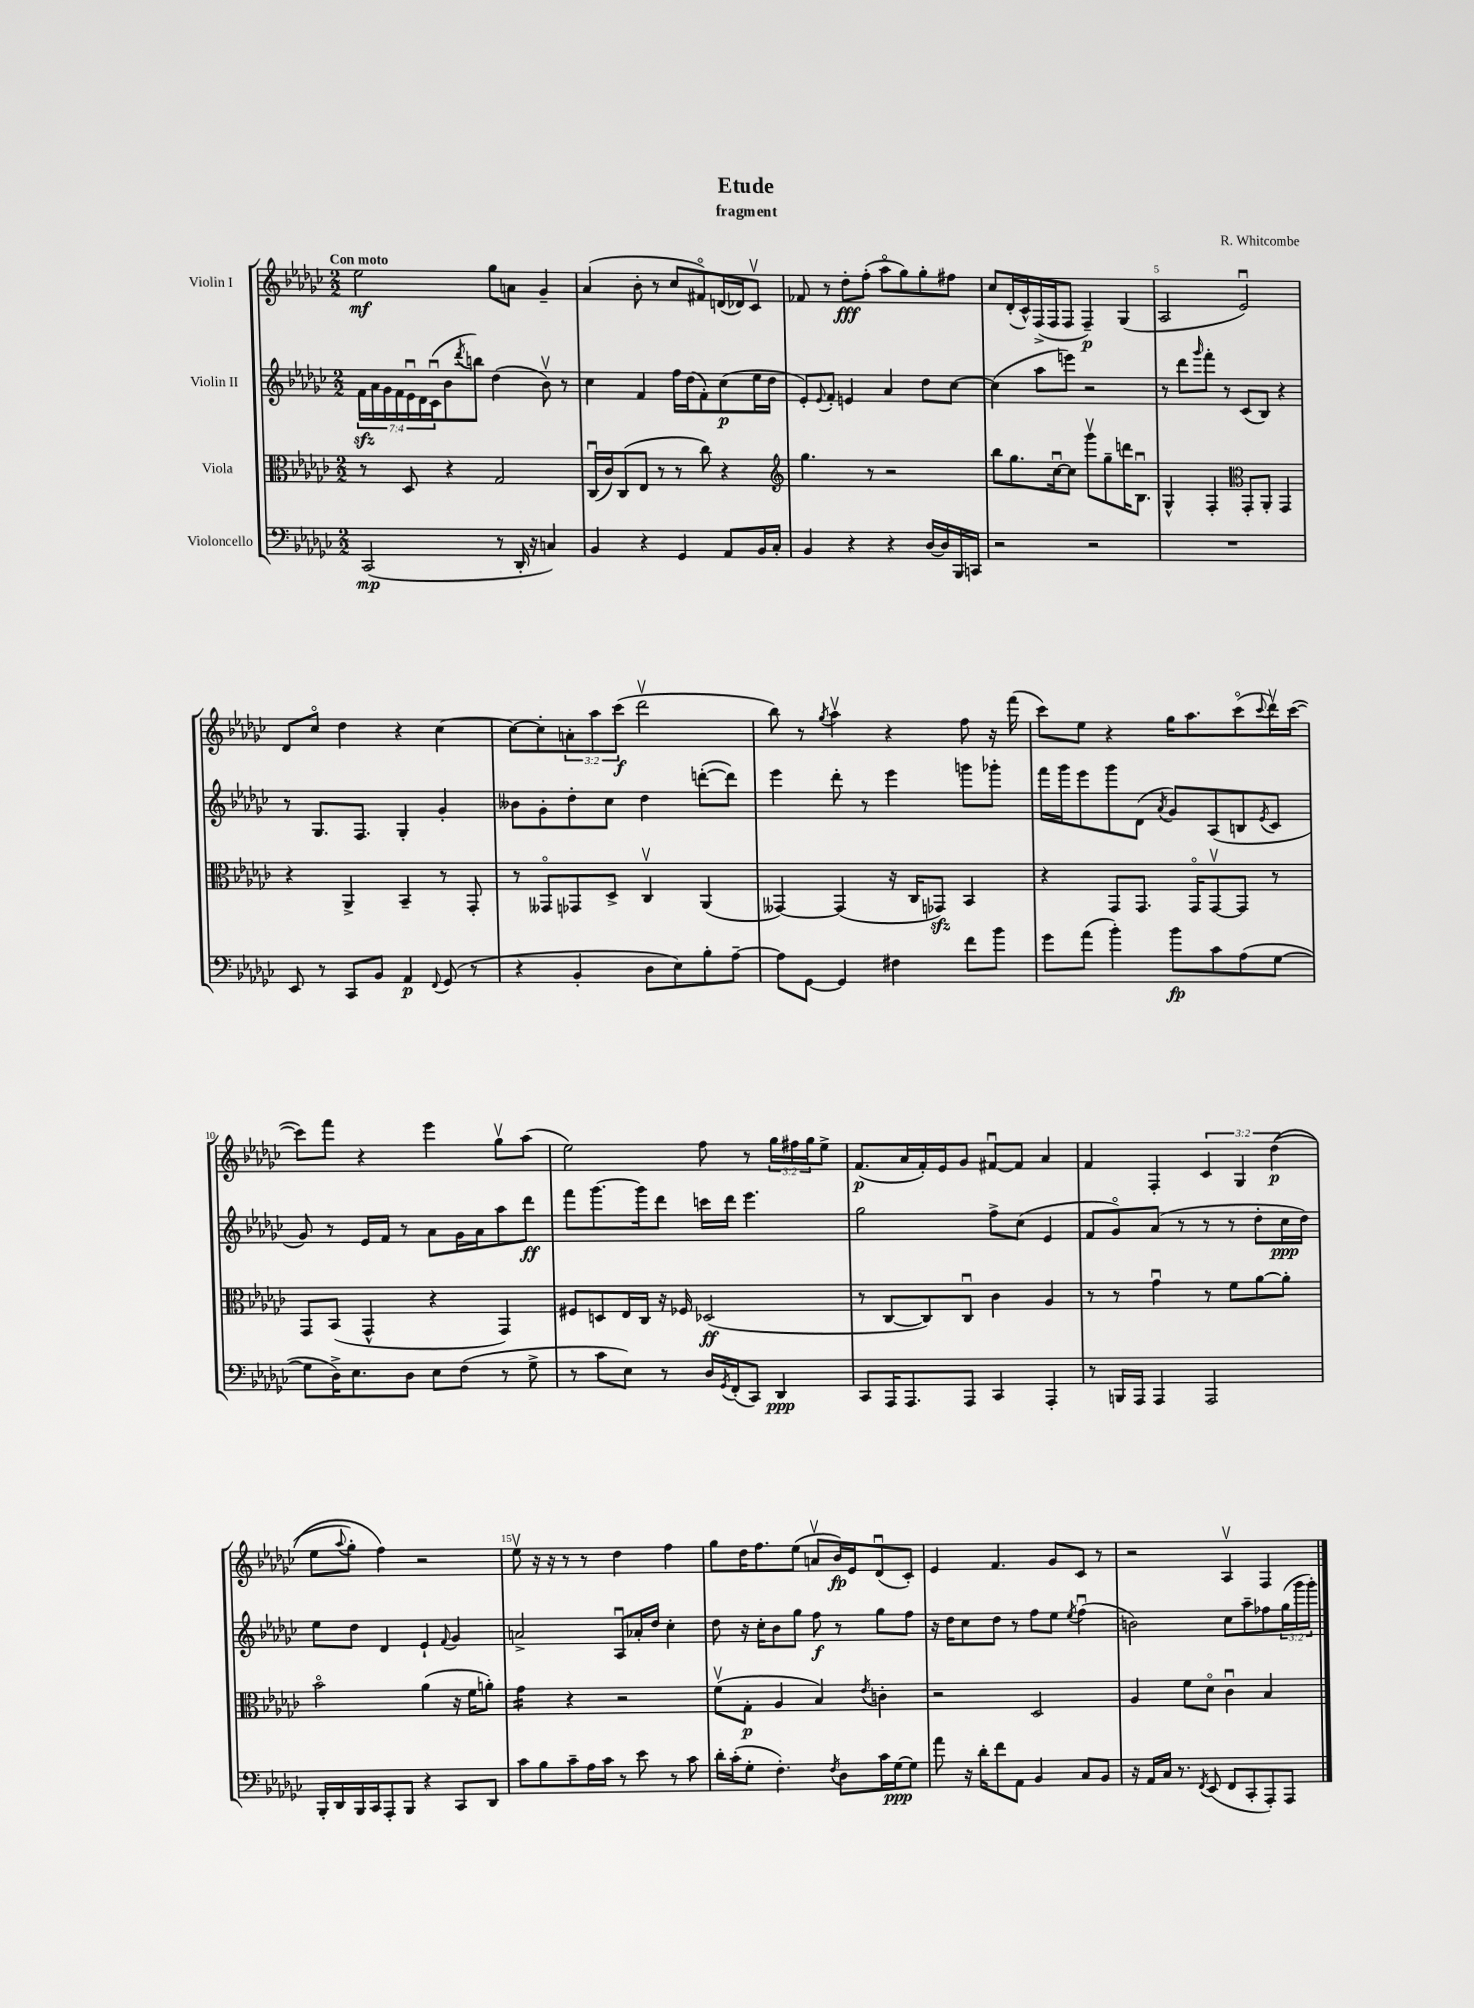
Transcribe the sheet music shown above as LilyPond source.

\header { title = "Etude" composer = "R. Whitcombe" subtitle = "fragment" }
<<
\new StaffGroup <<
\new Staff = "s0" \with { instrumentName = "Violin I" } {
    \clef treble \key ges \major \numericTimeSignature \time 2/2 \override Staff.TupletNumber.text = #tuplet-number::calc-fraction-text \tempo "Con moto"
    ees''2\mf ges''8 a'8 ges'4-- |
    aes'4( bes'8-. r8 ces''8 fis'8\flageolet) d'16( des'16) ces'8\upbow |
    fes'8 r8 des''8-.\fff f''8-.( aes''8\flageolet ges''8) ges''8-. fis''8 |
    ces''8 des'16-.( ces'16-^) f16->( f16 f8 f4--\p) ges4( |
    aes2 ees'2\downbow) |
    des'8 ces''8\flageolet des''4 r4 ces''4~ |
    ces''8~ ces''8-. \tuplet 3/2 { a'8-. aes''8 ces'''8\f( } des'''2\upbow |
    bes''8) r8 \acciaccatura { ges''8 } aes''4\upbow r4 f''8 r16 f'''16( |
    ces'''8) ees''8 r4 ges''16 aes''8. ces'''8\flageolet( \appoggiatura { ces'''8 } des'''16\upbow) ces'''16~( |
    ces'''8) f'''8 r4 ees'''4 ges''8\upbow aes''8( |
    ees''2) f''8 r8 \tuplet 3/2 { ges''16 fis''16 ges''16 } ees''8-> |
    f'8.\p( aes'16 f'16-.) ees'16 ges'8 fis'8~\downbow fis'8 aes'4 |
    f'4 f4-. \tuplet 3/2 { ces'4 ges4 des''4\p(\( } |
    ees''8 \appoggiatura { aes''8 } ges''8-.) f''4\) r2 |
    ees''8\upbow r16 r16 r8 r8 des''4 f''4 |
    ges''8 des''16 f''8. ees''8( a'8\upbow bes'16\fp) ees'16 des'8\downbow( ces'8-.) |
    ees'4 f'4. ges'8 ces'8 r8 |
    r2 aes4\upbow f4 \bar "|." |
}
\new Staff = "s1" \with { instrumentName = "Violin II" } {
    \clef treble \key ges \major \numericTimeSignature \time 2/2 \override Staff.TupletNumber.text = #tuplet-number::calc-fraction-text
    \tuplet 7/4 { f'16\sfz aes'16 ges'16 f'16 ees'16\downbow des'16 ces'16\downbow( } bes'8 \acciaccatura { des'''8 } b''8) des''4( bes'8\upbow) r8 |
    ces''4 f'4 f''16 des''16( f'8-.) ces''8\p( ees''16 des''16 |
    ees'8-.) \appoggiatura { ees'8 } f'8-. e'4 aes'4 des''8 ces''8~ |
    ces''4( aes''8 e'''8) r2 |
    r8 des'''8 \grace { ges'''16 } f'''8-. r8 ces'8( bes8) r4 |
    r8 ges8. f8. ges4-. ges'4-. |
    beses'8 ges'8-. des''8-. ces''8 des''4 d'''8~-.( d'''8) |
    ees'''4 des'''8-. r8 ees'''4 g'''8 ges'''8-. |
    f'''16 ges'''16 ees'''8 ges'''8 des'8( \acciaccatura { aes'8 } ges'8) aes8( b8 \acciaccatura { ees'8 } ces'8 |
    ges'8) r8 ees'16 f'16 r8 aes'8 ges'16 aes'16 aes''8 des'''8\ff |
    f'''8 ges'''8.~ ges'''16 des'''8 c'''16 des'''16 ees'''4. |
    ges''2 f''8-> ces''8( ees'4 |
    f'8 ges'8\flageolet) aes'8( r8 r8 r8 des''8-. ces''16\ppp des''16) |
    ees''8 des''8 des'4 ees'4-! \appoggiatura { f'8 } ges'4 |
    a'2-> aes8\downbow aes'16-. des''16 ces''4-. |
    des''8 r16 ces''16-. bes'8 ges''8 f''8\f r8 ges''8 f''8 |
    r16 des''16 ces''8 des''8 r8 f''8 ees''8 \acciaccatura { ees''8 } f''4\downbow( |
    b'2) ces''8 aes''8-- fes''8 \tuplet 3/2 { ges''16( ges'''16 ges'''16-.) } \bar "|." |
}
\new Staff = "s2" \with { instrumentName = "Viola" } {
    \clef alto \key ges \major \numericTimeSignature \time 2/2
    r8 des8 r4 ges2 |
    ces16\downbow( ces'16) ces8( ees8 r8 r8 ces''8) r4 |
    \clef treble ges''4. r8 r2 |
    bes''8 ges''8. ces''16~\downbow ces''8 ges'''8\upbow ges''8-- d'''16 bes8.\downbow |
    ges4-^ f4-. \clef alto ges,8-. aes,8-. ges,4 |
    r4 aes,4-> bes,4-- r8 ges,8-. |
    r8 geses,8\flageolet ges,8 des8-> ces4\upbow aes,4( |
    geses,4~) geses,4( r16 ces16 ges,8\sfz) bes,4 |
    r4 ges,8 ges,8. ges,16\flageolet ges,8~\upbow ges,8 r8 |
    ges,8 bes,8( ges,4-^ r4 ges,4) |
    fis8 d8 ees16 ces16 r16 fes16 des2\ff( |
    r8 ces8~ ces8) ces8\downbow ces'4 aes4 |
    r8 r8 ges'4\downbow r8 f'8 aes'8~ aes'8-. |
    bes'2\flageolet aes'4( r16 f'16 a'8-.) |
    ges'4:16 r4 r2 |
    f'8\upbow( ges8-.\p aes4 bes4) \acciaccatura { ees'8 } c'4-. |
    r2 des2 |
    aes4 f'8 des'8\flageolet ces'4\downbow bes4 \bar "|." |
}
\new Staff = "s3" \with { instrumentName = "Violoncello" } {
    \clef bass \key ges \major \numericTimeSignature \time 2/2
    ces,2\mp( r8 des,16-. r16 c4) |
    bes,4 r4 ges,4 aes,8 bes,16 ces16-. |
    bes,4 r4 r4 des16~ des16 bes,,16 c,16 |
    r2 r2 |
    R1 |
    ees,8 r8 ces,8 bes,8 aes,4\p \appoggiatura { f,8 } ges,8( r8 |
    r4 bes,4-. des8 ees8) bes8-. aes8~-- |
    aes8 ges,8~ ges,4 fis4 f'8 bes'8 |
    ges'8 aes'8( bes'4-.) bes'8\fp ces'8 aes8( ges8~ |
    ges8 des16->) ees8. des8 ees8 f8( r8 ges8-> |
    r8 ces'8 ees8) r8 des16 \acciaccatura { ges,8 } f,16-.( ces,8) des,4\ppp |
    ces,8 aes,,16 aes,,8. aes,,8 ces,4 aes,,4-. |
    r8 b,,16 aes,,16 aes,,4 aes,,2 |
    bes,,16-. des,16 bes,,16 ces,16 aes,,8-. bes,,8 r4 ces,8 des,8 |
    ces'8 bes8 ces'8-- aes16 ces'16 r8 ees'8 r8 ces'8 |
    des'16-. ces'16-.( ges8-. f4.-.) \acciaccatura { f8 } des8 ces'16 ges16~\ppp ges8 |
    aes'8 r16 des'16-. f'8 aes,8 bes,4 ces8 bes,8 |
    r16 aes,16 ces16 r8. \acciaccatura { f,8 } ees,8( f,8 ces,8-. aes,,8-.) aes,,8 \bar "|." |
}
>>
>>
\layout { \context { \Score \override BarNumber.break-visibility = ##(#f #t #t) barNumberVisibility = #(every-nth-bar-number-visible 5) } }
